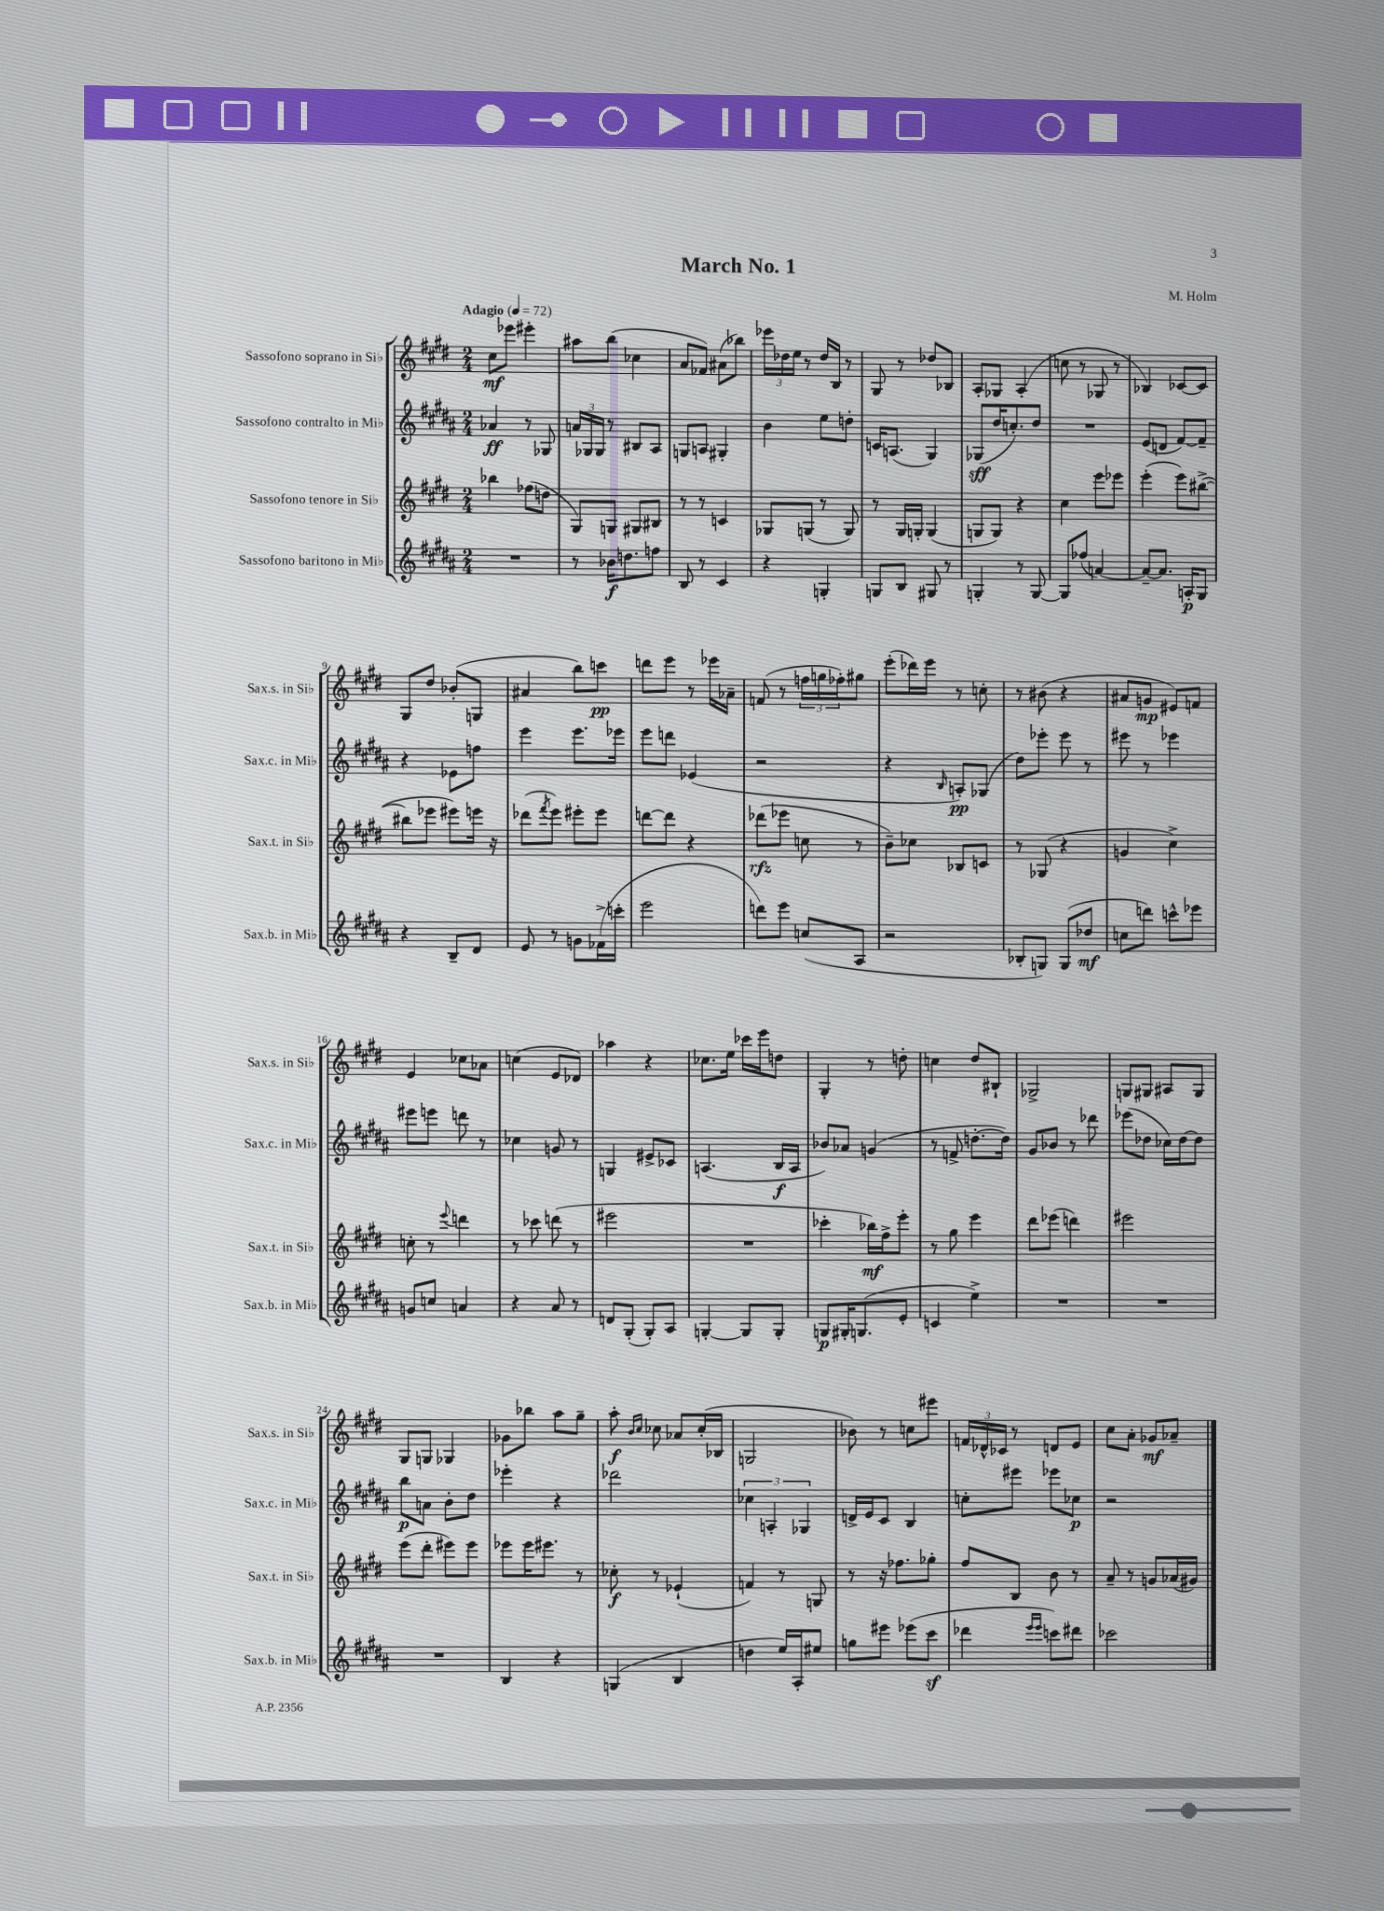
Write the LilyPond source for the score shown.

\header { title = "March No. 1" composer = "M. Holm" }
<<
\new StaffGroup <<
\new Staff = "s0" \with { instrumentName = "Sassofono soprano in Sib" shortInstrumentName = "Sax.s. in Sib" } {
    \clef treble \key e \major \numericTimeSignature \time 2/4 \tempo "Adagio" 4 = 72
    cis''8\mf ees'''8 eis'''4-. |
    ais''8 b''8( ces''4 |
    a'8 fes'8) ais'8( bes''8) |
    \tuplet 3/2 { ees'''16 des''16 e''16 } r8 des''16 b16 r8 |
    gis8 r8 des''8 bes8 |
    a8-. ges8 a4-.( |
    c''8 r8 ges8 r8 |
    bes4) ces'8~ ces'8 |
    gis8 dis''8 bes'8-.( g8 |
    ais'4 b''8) c'''8\pp |
    d'''8 e'''8 r8 ees'''16 aes'16-- |
    f'8( r8 \tuplet 3/2 { f''16 g''16 fes''16-.) } gis''8 |
    e'''8-.( des'''16) e'''16 r8 c''8-. |
    r8 bis'8( r4 |
    ais'8 g'8\mp eis'8) f'8 |
    e'4 ces''8 aes'8 |
    c''4( e'8 des'8) |
    aes''4 r4 |
    ces''8. e''16 ces'''16 e'''16 d''8 |
    gis4-. r8 d''8-. |
    c''4 dis''8 bis8-! |
    ges2-> |
    g8 gis8 ais8 gis8 |
    gis8 g8 ges4 |
    ges'8 bes''8 a''8 gis''8-- |
    a''8-.\f \grace { b'16 cis''16 } ces''8 aes'8 ces''16-.( bes16 |
    g2 |
    bes'8) r8 c''8 eis'''8 |
    \tuplet 3/2 { f'16 des'16-^ ces'16 } r8 d'8 e'8 |
    cis''8 a'8-. ges'8\mf aes'8-- \bar "|." |
}
\new Staff = "s1" \with { instrumentName = "Sassofono contralto in Mib" shortInstrumentName = "Sax.c. in Mib" } {
    \clef treble \key b \major \numericTimeSignature \time 2/4
    aes'4\ff r8 ges8 |
    \tuplet 3/2 { a'16 ges16 ges16 } r8 bis8 ais8 |
    g8 a8 gis4-. |
    b'4 e''8 d''8-. |
    c'16 a8.( gis4) |
    ges8\sff( dis''16 c''8.-.) dis''8 |
    R2 |
    e'8( d'8 fis'8~) fis'8-- |
    r4 ees'8 f''8 |
    e'''4 e'''8. ees'''16 |
    e'''8 d'''8 ees'4( |
    r2 |
    r4 \grace { b16 } a8-.\pp) ges8( |
    dis''8) ees'''8-. ees'''8 r8 |
    eis'''8 r8 ees'''4 |
    eis'''8 e'''8 d'''8 r8 |
    ces''4 g'8 r8 |
    g4 eis'8-> ces'8 |
    a4.( b16\f a16 |
    bes'8) aes'8 g'4( |
    r8 f'8-> d''8.~-. d''16) |
    gis'8 bes'8 r8 des'''8 |
    ees'''8( des''8 ces''16) des''16~ des''8 |
    b''8\p a'8 b'8-. dis''8 |
    ees'''4-. r4 |
    des'''2 |
    \tuplet 3/2 { ces''4 a4-. ges4 } |
    d'16-> e'16 cis'8 b4 |
    c''8-. eis'''8 ees'''8 ces''8\p |
    r2 \bar "|." |
}
\new Staff = "s2" \with { instrumentName = "Sassofono tenore in Sib" shortInstrumentName = "Sax.t. in Sib" } {
    \clef treble \key e \major \numericTimeSignature \time 2/4
    bes''4 fes''8( d''8 |
    gis8) g8 gis8 bis8 |
    r8 r8 c'4 |
    ges8 g8( r8 g8) |
    r8 gis16 g16-. g4( |
    g8 g8) r4 |
    cis''4 e'''8 ees'''8 |
    e'''4-.( e'''8) bis''8~->( |
    bis''8 ees'''8 eis'''8) e'''16 r16 |
    des'''8( \acciaccatura { fis'''8 } e'''8) eis'''8-. eis'''8 |
    d'''8~ d'''8 r4 |
    des'''8\rfz( ees'''8 c''8 r8 |
    b'8--) ces''8 bes8 c'8 |
    r8 ges8( r4 |
    g'4 cis''4->) |
    c''8-. r8 \appoggiatura { e'''8 } d'''4 |
    r8 ces'''8 d'''8( r8 |
    eis'''2 |
    R2 |
    ces'''4-. bes''16\mf) fis''16-> e'''8-. |
    r8 gis''8 e'''4 |
    dis'''8 ees'''8( d'''4) |
    eis'''2 |
    e'''8( dis'''8-. eis'''8) eis'''8 |
    ees'''8 ees'''16 eis'''8. r8 |
    ces''8-.\f r8 ees'4-!( |
    f'4) r8 g8 |
    r8 r16 fes''8. ges''8-. |
    fis''8 b8 b'8 r8 |
    a'8-- r8 g'8 aes'16( gis'16) \bar "|." |
}
\new Staff = "s3" \with { instrumentName = "Sassofono baritono in Mib" shortInstrumentName = "Sax.b. in Mib" } {
    \clef treble \key b \major \numericTimeSignature \time 2/4
    R2 |
    r8 bes'16\f d''8. f''8 |
    b8 r8 cis'4 |
    r4 g4-. |
    g8 b8 gis8 r8 |
    g4-. r8 g8~ |
    g8 fes''8( a'4~) |
    a'8~-- a'8. a16-.\p gis8 |
    r4 b8-- dis'8 |
    e'8 r8 g'8 fes'16->( c'''16-. |
    e'''2 |
    d'''8) e'''8 c''8( ais8 |
    r2 |
    bes8-. g8) g8( des''8\mf |
    c''8 d'''8) c'''8-^ ees'''8 |
    g'8 c''8 a'4 |
    r4 ais'8 r8 |
    d'8 gis8-.( gis8-.) ais8 |
    g4~-. g8 g8-. |
    g8\p gis16-. g8.( e'8-. |
    c'4 e''4->) |
    R2 |
    R2 |
    R2 |
    b4 r4 |
    g4( b4 |
    d''4 e''16) ais16-. eis''8 |
    g''8 eis'''8 ees'''8( cis'''8\sf |
    des'''4 \grace { e'''16 e'''16 } c'''8) dis'''8 |
    ces'''2 \bar "|." |
}
>>
>>
